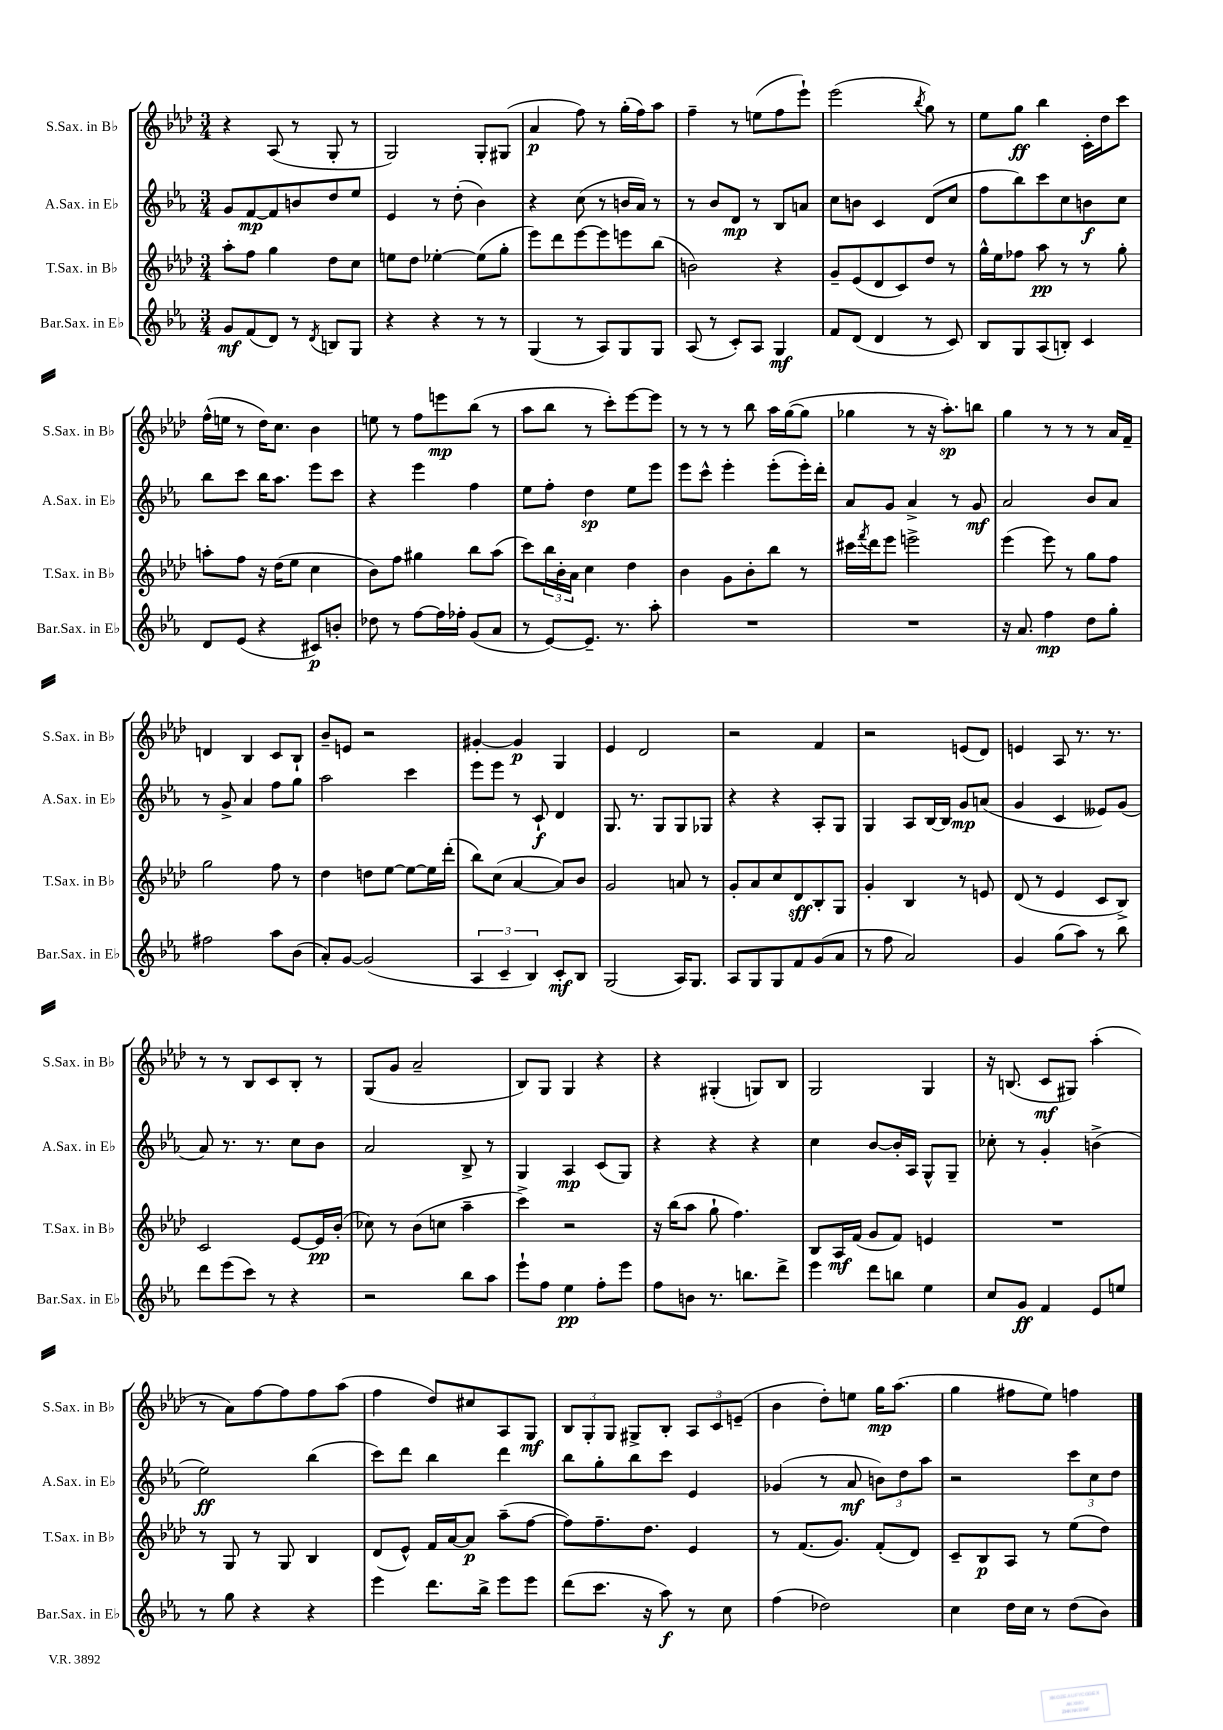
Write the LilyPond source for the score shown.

<<
\new StaffGroup <<
\new Staff = "s0" \with { instrumentName = "S.Sax. in Bb" shortInstrumentName = "S.Sax. in Bb" } {
    \clef treble \key aes \major \numericTimeSignature \time 3/4
    r4 aes8( r8 g8-. r8 |
    g2) g8-. gis8( |
    aes'4\p f''8) r8 g''16-.( f''16) aes''8 |
    f''4-- r8 e''8( f''8 ees'''8-!) |
    ees'''2( \acciaccatura { bes''8 } g''8) r8 |
    ees''8 g''8\ff bes''4 c'16-. des''16 c'''8 |
    f''16-^( e''16 r8 des''16) c''8. bes'4 |
    e''8 r8 f''8 e'''8\mp bes''8( r8 |
    aes''8 bes''8 r8 c'''8-.) ees'''8~ ees'''8 |
    r8 r8 r8 bes''8 aes''16 g''16~( g''8 |
    ges''4 r8 r16 aes''8.-.\sp) b''8 |
    g''4 r8 r8 r8 aes'16 f'16-- |
    d'4 bes4 c'8 bes8-! |
    bes'8-- e'8 r2 |
    gis'4~-. gis'4\p g4 |
    ees'4 des'2 |
    r2 f'4 |
    r2 e'8( des'8) |
    e'4 aes8 r8. r8. |
    r8 r8 bes8 c'8 bes8-. r8 |
    g8( g'8 aes'2-- |
    bes8) g8 g4 r4 |
    r4 gis4-.( g8) bes8 |
    g2 g4 |
    r16 b8.( c'8\mf gis8) aes''4-.( |
    r8 aes'8) f''8~ f''8 f''8 aes''8( |
    f''4 des''8) cis''8 aes8 g8\mf |
    \tuplet 3/2 { bes8 g8-. g8 } gis8-> bes8-. \tuplet 3/2 { aes8 c'8 e'8--( } |
    bes'4 des''8-.) e''8 g''16\mp aes''8.( |
    g''4 fis''8 ees''8) f''4 \bar "|." |
}
\new Staff = "s1" \with { instrumentName = "A.Sax. in Eb" shortInstrumentName = "A.Sax. in Eb" } {
    \clef treble \key ees \major \numericTimeSignature \time 3/4
    g'8 f'8~\mp f'8 b'8 d''8 ees''8 |
    ees'4 r8 d''8-.( bes'4) |
    r4 c''8( r8 b'16 aes'16) r8 |
    r8 bes'8 d'8\mp r8 bes8 a'8 |
    c''8 b'8 c'4 d'8( c''8 |
    f''8 bes''8) c'''8 c''8 b'8\f c''8 |
    bes''8 c'''8 bes''16 aes''8. ees'''8 c'''8 |
    r4 ees'''4 f''4 |
    ees''8 f''8-. d''4\sp ees''8 ees'''8 |
    ees'''8 c'''8-^ ees'''4-. ees'''8-.( ees'''16-.) d'''16-. |
    aes'8 g'8 aes'4-> r8 g'8\mf |
    aes'2 bes'8 aes'8 |
    r8 g'8-> aes'4 f''8 g''8 |
    aes''2 c'''4 |
    ees'''8 ees'''8 r8 c'8-!\f d'4 |
    g8. r8. g8 g8 ges8 |
    r4 r4 aes8-. g8 |
    g4 aes8 bes16~ bes16 g'8\mp a'8( |
    g'4 c'4 eeses'8) g'8( |
    aes'8) r8. r8. c''8 bes'8 |
    aes'2 bes8-> r8 |
    g4 aes4\mp c'8( g8) |
    r4 r4 r4 |
    c''4 bes'8~ bes'16-. aes16 g8-^ g8-- |
    ces''8-. r8 g'4-. b'4->( |
    ees''2\ff) bes''4( |
    c'''8) d'''8 bes''4 d'''4 |
    bes''8 g''8-. bes''8 c'''8 ees'4 |
    ges'4( r8 aes'8\mf \tuplet 3/2 { b'8) d''8 aes''8 } |
    r2 \tuplet 3/2 { c'''8 c''8 d''8 } \bar "|." |
}
\new Staff = "s2" \with { instrumentName = "T.Sax. in Bb" shortInstrumentName = "T.Sax. in Bb" } {
    \clef treble \key aes \major \numericTimeSignature \time 3/4
    aes''8-. f''8 g''4 des''8 c''8 |
    e''8 des''8 ees''4~-. ees''8( g''8-. |
    ees'''8) des'''8 ees'''8~ ees'''8 e'''8 bes''8( |
    b'2) r4 |
    g'8-- ees'8( des'8 c'8) des''8 r8 |
    g''16-^ ees''16 fes''8 aes''8\pp r8 r8 g''8-. |
    a''8-. f''8 r16 des''16( ees''8 c''4 |
    bes'8) f''8 gis''4 bes''8 aes''8( |
    c'''8) \tuplet 3/2 { bes''16 bes'16-. aes'16 } c''4 des''4 |
    bes'4 g'8 bes'8-. bes''8 r8 |
    cis'''16 \acciaccatura { f'''8 } des'''16 ees'''8 e'''2-> |
    ees'''4( ees'''8) r8 g''8 f''8 |
    g''2 f''8 r8 |
    des''4 d''8 ees''8~ ees''8~ ees''16 des'''16-.( |
    bes''8) c''8( aes'4~ aes'8) bes'8 |
    g'2 a'8 r8 |
    g'8-. aes'8 c''8 des'8\sff bes8-. g8 |
    g'4-. bes4 r8 e'8 |
    des'8( r8 ees'4 c'8 bes8->) |
    c'2 ees'8~ ees'16\pp bes'16-.( |
    ces''8) r8 bes'8( c''8 aes''4-- |
    c'''4->) r2 |
    r16 bes''16( aes''8 g''8-! f''4.) |
    bes8 aes16\mf f'16( g'8 f'8) e'4 |
    R2. |
    r8 g8 r8 g8 bes4 |
    des'8( ees'8-^) f'16 aes'16~ aes'8\p aes''8--( f''8~ |
    f''8) f''8.-- des''8. ees'4 |
    r8 f'8.( g'8.) f'8-.( des'8) |
    c'8-- bes8\p aes8 r8 ees''8( des''8) \bar "|." |
}
\new Staff = "s3" \with { instrumentName = "Bar.Sax. in Eb" shortInstrumentName = "Bar.Sax. in Eb" } {
    \clef treble \key ees \major \numericTimeSignature \time 3/4
    g'8\mf f'8( d'8) r8 \acciaccatura { d'8 } b8 g8 |
    r4 r4 r8 r8 |
    g4( r8 aes8) g8 g8 |
    aes8( r8 c'8-.) aes8 g4\mf |
    f'8 d'8( d'4 r8 c'8) |
    bes8 g8 aes8( b8-.) c'4 |
    d'8 ees'8( r4 cis'8\p) b'8-. |
    des''8 r8 f''8~ f''16 fes''16-. g'8( aes'8 |
    r8 ees'8~) ees'8.-- r8. aes''8-. |
    R2. |
    R2. |
    r16 aes'8. f''4\mp d''8 g''8-. |
    fis''2 aes''8 bes'8( |
    aes'8-.) g'8~ g'2( |
    \tuplet 3/2 { aes4 c'4-- bes4) } c'8-.\mf bes8 |
    g2( aes16) g8. |
    aes8 g8 g8 f'8 g'8( aes'8 |
    r8 f''8 aes'2) |
    g'4 g''8( aes''8) r8 bes''8 |
    d'''8 ees'''8( c'''8) r8 r4 |
    r2 bes''8 aes''8 |
    ees'''8-! f''8 ees''4\pp f''8-. ees'''8 |
    f''8 b'8 r8. b''8. d'''8-> |
    ees'''4 d'''8 b''8 ees''4 |
    c''8 g'8\ff f'4 ees'8 e''8 |
    r8 g''8 r4 r4 |
    ees'''4 d'''8. bes''16-> ees'''8 ees'''8 |
    d'''8( c'''8. r16 aes''8\f) r8 c''8 |
    f''4( des''2) |
    c''4 d''16 c''16 r8 d''8( bes'8) \bar "|." |
}
>>
>>
\layout { \context { \Score \remove "Bar_number_engraver" } }
